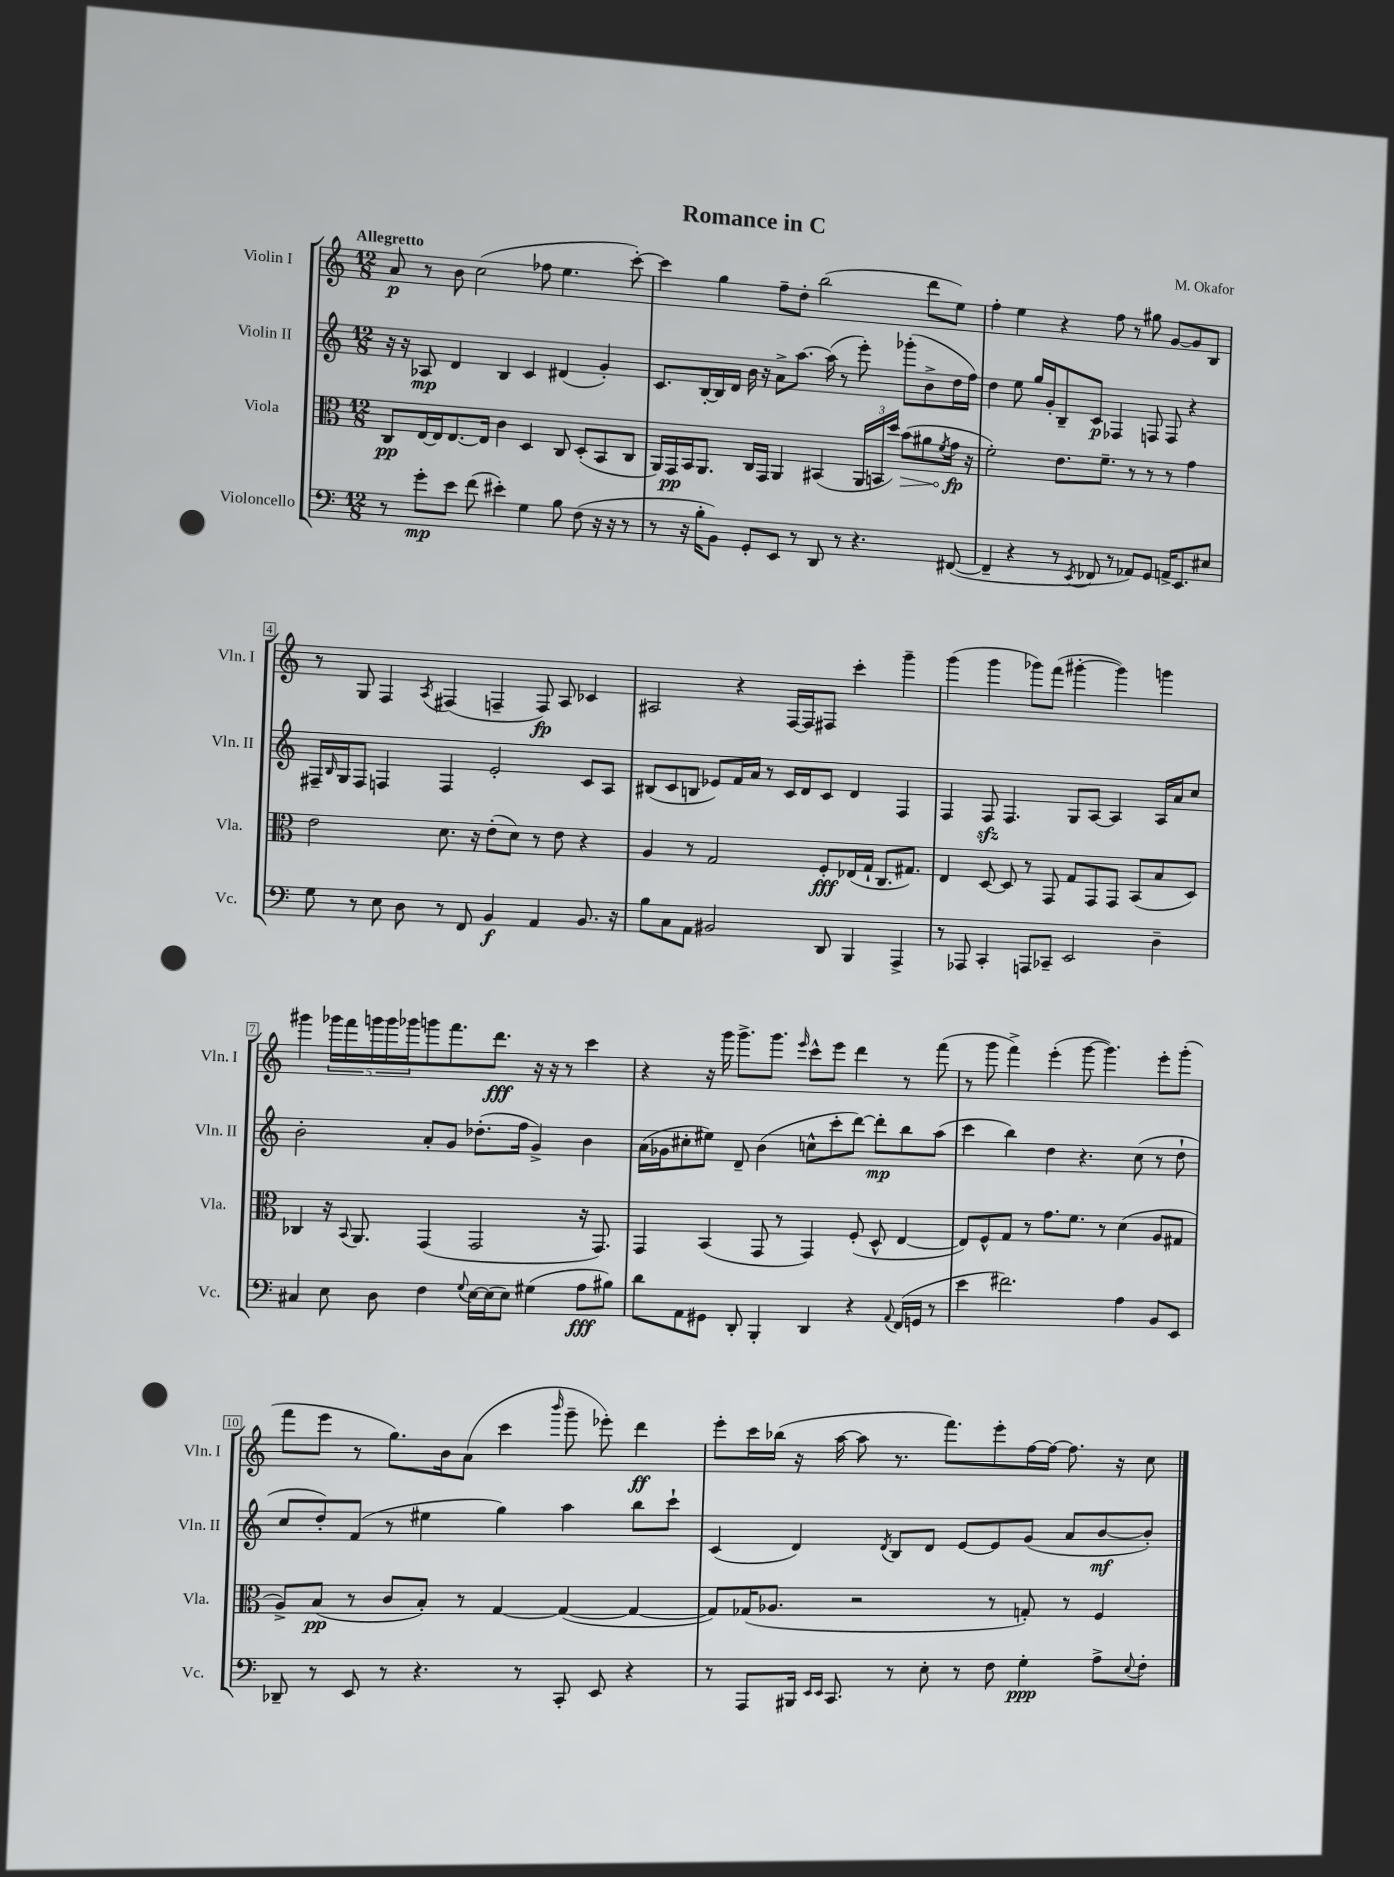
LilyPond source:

\header { title = "Romance in C" composer = "M. Okafor" }
<<
\new StaffGroup <<
\new Staff = "s0" \with { instrumentName = "Violin I" shortInstrumentName = "Vln. I" } {
    \clef treble \key c \major \numericTimeSignature \time 12/8 \tempo "Allegretto"
    a'8\p r8 b'8 c''2( fes''8 e''4. c'''8~-.) |
    c'''4 g''4 f''8-- d''8-. b''2( d'''8 e''8) |
    f''4-. e''4 r4 f''8 r8 gis''8 g'8~ g'8 b8 |
    r8 g8 f4 \acciaccatura { a8 } fis4( f4-- f8\fp) a8 ces'4 |
    ais2 r4 f16~ f16 fis8 c'''4-. g'''4-- |
    g'''4( g'''4 ges'''8) f'''8( gis'''4~-. gis'''4) g'''4 |
    gis'''4 \tuplet 5/4 { ges'''16 f'''16 g'''16 g'''16 ges'''16 } g'''8 f'''8. d'''8.\fff r16 r16 r8 c'''4 |
    r4 r16 g'''16 g'''8.-> g'''8. \grace { e'''16 } c'''8-^ e'''8 d'''4 r8 f'''8( |
    r8 g'''8 f'''4->) e'''4-.( g'''8~ g'''4.) e'''8-. g'''8-.( |
    f'''8 e'''8 r8 g''8.) b'16 a'8( c'''4 \grace { b'''16 } g'''8-- ees'''8-.) d'''4\ff |
    e'''8-. c'''16 bes''16( r16 a''16~ a''8 r8. f'''8.) e'''8-. f''16~ f''16~ f''8. r16 c''8 \bar "|." |
}
\new Staff = "s1" \with { instrumentName = "Violin II" shortInstrumentName = "Vln. II" } {
    \clef treble \key c \major \numericTimeSignature \time 12/8
    r16 r16 aes8\mp d'4 b4 c'4 dis'4( g'4-.) |
    c'8. b16~-. b16 d'16 b'16 r16 a'8-> a''8.~ a''16( r8 e'''8-.) ges'''8-.( b'8-> d''16 f''16) |
    d''4 e''8 g''16 g'16-. b8-- c'8\p fes4 f8 f8 r4 |
    fis16-- \grace { b16 } g16 fis8 f4 f4 e'2-. c'8 a8 |
    bis8( c'8 b8 ees'8) f'16 a'16 r8 c'16 d'16 c'8 d'4 f4 |
    f4 f8\sfz f4. g8 a8~ a4 a16 a'16 c''8 |
    b'2-. a'8-. g'8 des''8.-.( f''16 g'4->) b'4 |
    a'16( ges'16 cis''8-. eis''8) d'8-- b'4( c''8-^ c'''8-. d'''8~) d'''8-.\mp b''8 a''8( |
    c'''4 b''4) d''4 r4. c''8( r8 d''8-! |
    c''8 d''8-.) f'8( r8 eis''4 g''4) a''4 b''8 c'''8-! |
    c'4( d'4) \acciaccatura { d'8 } b8 d'8 e'8~ e'8 g'8( a'8 b'8~\mf b'8-.) \bar "|." |
}
\new Staff = "s2" \with { instrumentName = "Viola" shortInstrumentName = "Vla." } {
    \clef alto \key c \major \numericTimeSignature \time 12/8
    c8\pp e16~ e16 e8.~ e16 c'4 d4 c8 d8-.( b,8 c8 |
    a,16) g,16\pp b,16 a,8. c16 g,16 a,4 bis,4( \tuplet 3/2 { a,16 b,16 d''16) } \once \override Hairpin.circled-tip = ##t b'8\>( ais'8 \acciaccatura { f'8 } g'16\fp\! r16 |
    f'2-.) e'8. f'8.-- r8 r8 r8 g'4 |
    e'2 d'8. r16 e'8-.( d'8) r8 e'8 r4 |
    a4 r8 g2 f8-.\fff ees16( g16-! c8. gis8.) |
    e4 d8~ d8 r8 g,8 g8 g,8 g,8 b,8( b8 d8) |
    ces4 r16 \appoggiatura { b,8 } a,8. g,4( g,2 r16 g,8.) |
    g,4 b,4( g,8 r8 g,4) f8-.( d8-^ e4~ |
    e8) f8-^ g8 r8 g'8. f'8. r8 d'4( a8 gis8 |
    a8->) b8\pp( r8 c'8 b8-.) r8 g4~ g4~( g4~ |
    g8) ges16( aes8. r2 r8 g8-.) r8 f4 \bar "|." |
}
\new Staff = "s3" \with { instrumentName = "Violoncello" shortInstrumentName = "Vc." } {
    \clef bass \key c \major \numericTimeSignature \time 12/8
    r8 g'8-.\mp e'8 f'8( eis'4-.) g4 b8 f8( r16 r16 r8 |
    r8 r16 b16-. b,8) g,8-. e,8 r8 d,8 r8 r4. fis,8~( |
    fis,4-- r4 r8 \acciaccatura { e,8 } fes,8 r8 aes,8) g,8 a,16-> e,8. eis8 |
    g8 r8 e8 d8 r8 f,8 b,4\f a,4 b,8. r16 |
    b8 c8 a,8 bis,2 d,8 b,,4 a,,4-> |
    r8 aes,,8 c,4-. a,,8 ces,8-- e,2 d4-- |
    cis4 e8 d8 f4 \appoggiatura { g8 } e16~ e16( e8) gis4( a8\fff bis8) |
    d'8 a,8 gis,8 d,8-. b,,4-. d,4 r4 \appoggiatura { a,8 } f,16( g,16 r8 |
    e'4 fis'2.) a4 b,8 e,8 |
    des,8-- r8 e,8 r8 r4. r8 c,8-. e,8 r4 |
    r8 a,,8 bis,,16 \grace { e,16 e,16 } c,8. r8 e8-. r8 f8 g4-.\ppp a8-> \appoggiatura { e8 } f8-. \bar "|." |
}
>>
>>
\layout { \context { \Score \override BarNumber.stencil = #(make-stencil-boxer 0.1 0.3 ly:text-interface::print) } }
